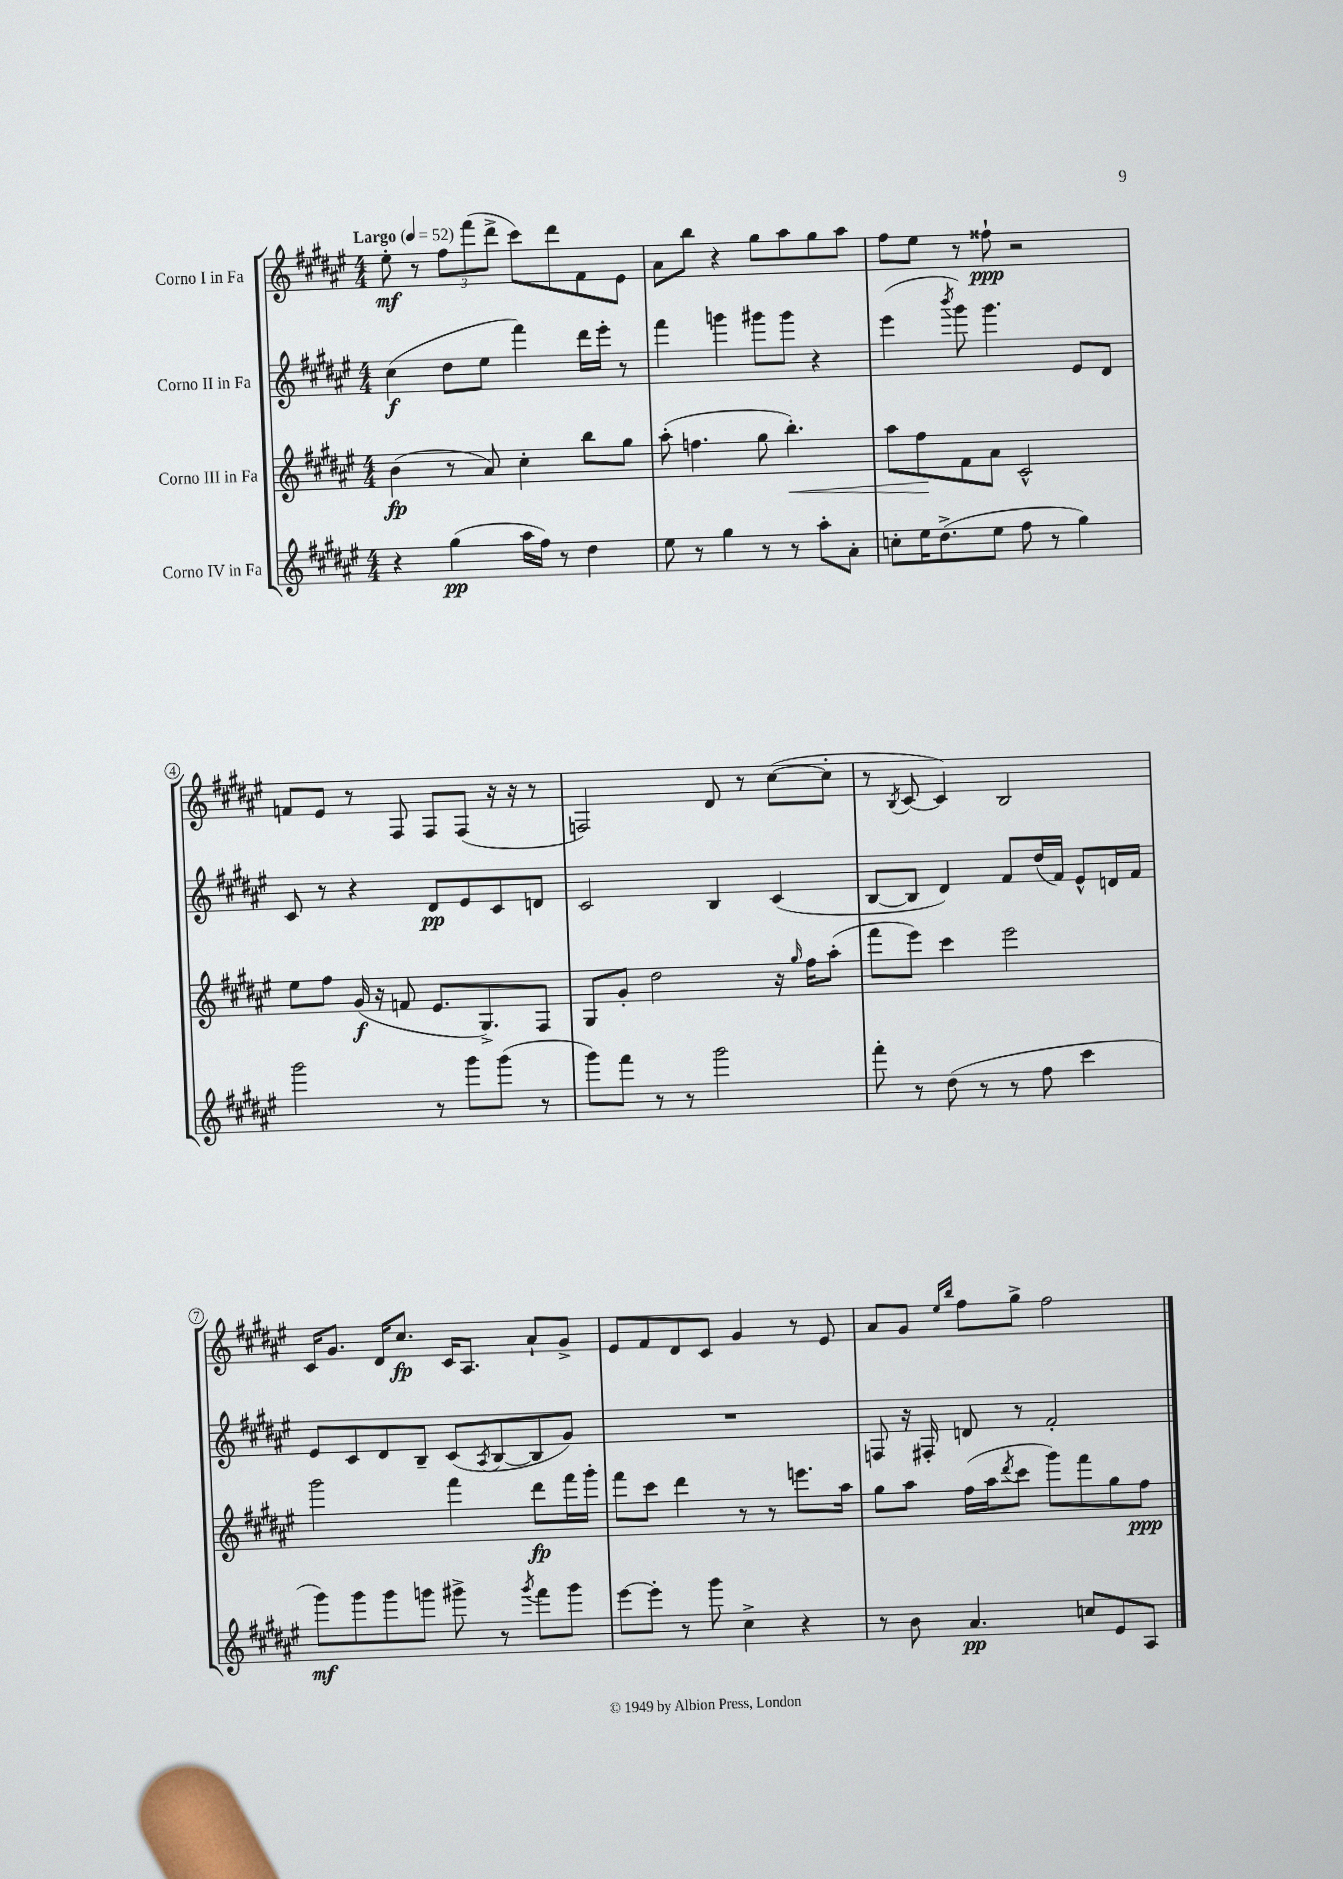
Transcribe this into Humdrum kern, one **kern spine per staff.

**kern	**dynam	**kern	**dynam	**kern	**dynam	**kern	**dynam
*part4	*part4	*part3	*part3	*part2	*part2	*part1	*part1
*staff4	*staff4	*staff3	*staff3	*staff2	*staff2	*staff1	*staff1
*I"Corno IV in Fa	*	*I"Corno III in Fa	*	*I"Corno II in Fa	*	*I"Corno I in Fa	*
*clefG2	*	*clefG2	*	*clefG2	*	*clefG2	*
*k[f#c#g#d#a#e#]	*	*k[f#c#g#d#a#e#]	*	*k[f#c#g#d#a#e#]	*	*k[f#c#g#d#a#e#]	*
*M4/4	*	*M4/4	*	*M4/4	*	*M4/4	*
*MM52	*	*MM52	*	*MM52	*	*MM52	*
=1	=1	=1	=1	=1	=1	=1	=1
!	!	!	!	!	!	!LO:TX:a:B:t=Largo	!
4r	.	(4b\	fp	(4cc#\	f	8ee#'\	mf
.	.	.	.	.	.	8r	.
(4gg#\	pp	8r	.	8dd#\L	.	12ff#\L	.
.	.	.	.	.	.	(12fff#\	.
.	.	8a#/)	.	8ee#\J	.	.	.
.	.	.	.	.	.	12ddd#^\J	.
16aa#\LL	.	4cc#'\	.	4fff#\)	.	8ccc#\L)	.
16ff#\JJ)	.	.	.	.	.	.	.
8r	.	.	.	.	.	8ddd#\	.
4dd#\	.	8bb\L	.	16ddd#\LL	.	8f#\	.
.	.	.	.	16eee#'\JJ	.	.	.
.	.	8gg#\J	.	8r	.	8e#\J	.
=2	=2	=2	=2	=2	=2	=2	=2
8ee#\	.	(8aa#'\	.	4fff#\	.	8a#\L	.
8r	.	4.ffn\	.	.	.	8bb\J	.
4gg#\	.	.	.	4gggn\	.	4r	.
8r	.	8gg#\	.	8ggg#X\L	.	8gg#\L	.
!	!	!	!LO:HP:b	!	!	!	!
8r	.	4.bb'\)	<	8ggg#\J	.	8aa#\	.
8aa#'\L	.	.	.	4r	.	8gg#\	.
8a#'\J	.	.	.	.	.	8aa#\J	.
=3	=3	=3	=3	=3	=3	=3	=3
8ccn'\L	.	8aa#\L	.	(4eee#\	.	8ff#\L	.
16ee#\K	.	8ff#\	.	.	.	8ee#\J	.
(8.dd#^\	.	.	.	.	.	.	.
.	.	.	.	8qbbb/	.	.	.
.	.	8f#\	[	8ggg#\)	.	8r	.
8ee#\J	.	8a#\J	.	4.ggg#\	.	8ff##X`\	ppp
8ff#\	.	2c#^^/	.	.	.	2r	.
8r	.	.	.	.	.	.	.
4gg#\)	.	.	.	8e#/L	.	.	.
.	.	.	.	8d#/J	.	.	.
!!LO:LB:g=z
=4	=4	=4	=4	=4	=4	=4	=4
2ggg#\	.	8ee#\L	.	8c#/	.	8fn/L	.
.	.	8ff#\J	.	8r	.	8e#/J	.
.	.	(16g#/	f	4r	.	8r	.
.	.	16r	.	.	.	.	.
.	.	8fn/	.	.	.	8F#/	.
8r	.	8.e#/L	.	8d#/L	pp	8F#/L	.
8ggg#\L	.	.	.	8e#/	.	(8F#/J	.
.	.	8.G#^/)	.	.	.	.	.
(8ggg#\J	.	.	.	8c#/	.	16r	.
.	.	.	.	.	.	16r	.
8r	.	8F#/J	.	8dn/J	.	8r	.
=5	=5	=5	=5	=5	=5	=5	=5
8ggg#\L)	.	8G#/L	.	2c#/	.	2Fn/)	.
8fff#\J	.	8g#'/J	.	.	.	.	.
8r	.	2dd#\	.	.	.	.	.
8r	.	.	.	.	.	.	.
2ggg#\	.	.	.	4B/	.	8d#/	.
.	.	.	.	.	.	8r	.
.	.	16r	.	(4c#/	.	([8cc#\L	.
.	.	16qqgg#/	.	.	.	.	.
.	.	16ff#\KL	.	.	.	.	.
.	.	(8aa#'\J	.	.	.	8cc#'\J]	.
=6	=6	=6	=6	=6	=6	=6	=6
8fff#'\	.	8fff#\L	.	[8B/L	.	8r	.
.	.	.	.	.	.	8qB/	.
8r	.	8eee#\J)	.	8B/J]	.	[8c#/	.
(8dd#\	.	4ccc#\	.	4d#/)	.	4c#/])	.
8r	.	.	.	.	.	.	.
8r	.	2eee#\	.	8f#/L	.	2B/	.
8ff#\	.	.	.	(16dd#/L	.	.	.
.	.	.	.	16f#/JJ)	.	.	.
4ccc#\	.	.	.	8e#^^/L	.	.	.
.	.	.	.	16dn/L	.	.	.
.	.	.	.	16f#/JJ	.	.	.
!!LO:LB:g=z
=7	=7	=7	=7	=7	=7	=7	=7
8ggg#\L)	mf	2ggg#\	.	8e#/L	.	16c#/KL	.
.	.	.	.	.	.	8.g#/J	.
8ggg#\	.	.	.	8c#/	.	.	.
8ggg#\	.	.	.	8d#/	.	16d#/KL	.
.	.	.	.	.	.	8.cc#/J	fp
8gggn\J	.	.	.	8B~/J	.	.	.
8ggg#X^\	.	4fff#\	.	(8c#/L	.	16c#/KL	.
.	.	.	.	.	.	8.A#/J	.
.	.	.	.	8qA#/	.	.	.
8r	.	.	.	[8B/	.	.	.
8qggg#/	.	.	.	.	.	.	.
8fff#\L	.	8ddd#\L	fp	8B/]	.	8a#`/L	.
8ggg#\J	.	16fff#\L	.	8g#/J)	.	8g#^/J	.
.	.	16ggg#'\JJ	.	.	.	.	.
=8	=8	=8	=8	=8	=8	=8	=8
[8eee#\L	.	8fff#\L	.	1r	.	8e#/L	.
8eee#'\J]	.	8ccc#\J	.	.	.	8f#/	.
8r	.	4ddd#\	.	.	.	8d#/	.
8ggg#\	.	.	.	.	.	8c#/J	.
4cc#^\	.	8r	.	.	.	4g#/	.
.	.	8r	.	.	.	.	.
4r	.	8.eeen\L	.	.	.	8r	.
.	.	.	.	.	.	8e#/	.
.	.	16aa#\Jk	.	.	.	.	.
=9	=9	=9	=9	=9	=9	=9	=9
8r	.	8gg#\L	.	8Fn/	.	8a#/L	.
8b\	.	8aa#\J	.	16r	.	8g#/J	.
.	.	.	.	16F#X'/	.	.	.
.	.	.	.	.	.	16qqee#/LL	.
.	.	.	.	.	.	16qqbb/JJ	.
4.a#/	pp	(16ff#\LL	.	8dn/	.	8ff#\L	.
.	.	16aa#\J	.	.	.	.	.
.	.	8qddd#/	.	.	.	.	.
.	.	8ccc#\J	.	8r	.	8gg#^\J	.
.	.	8ggg#\L)	.	2f#'/	.	2ff#\	.
8ccn/L	.	8fff#\	.	.	.	.	.
8e#/	.	8gg#\	.	.	.	.	.
8A#/J	.	8ff#\J	ppp	.	.	.	.
==	==	==	==	==	==	==	==
*-	*-	*-	*-	*-	*-	*-	*-
